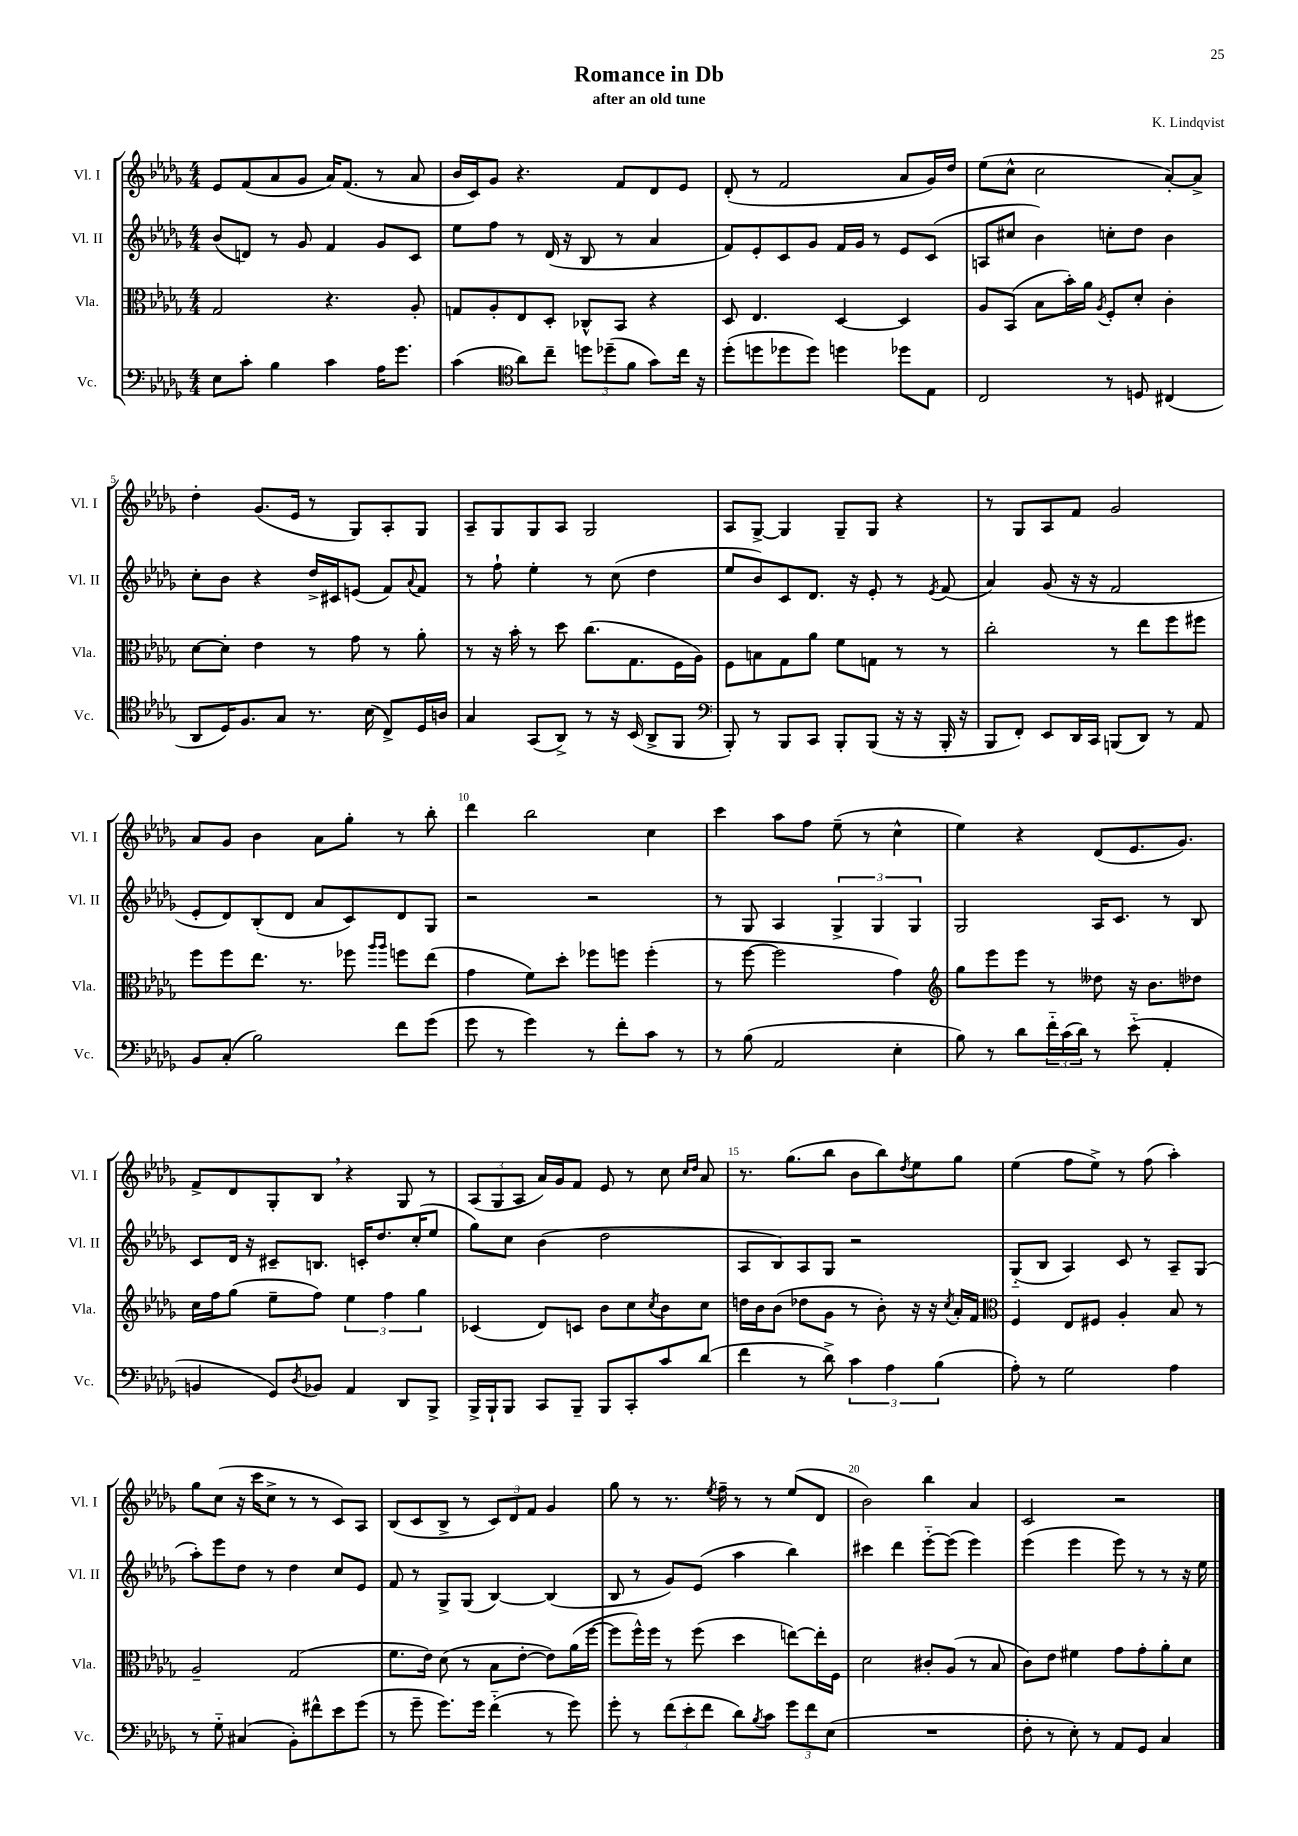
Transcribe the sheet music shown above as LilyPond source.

\header { title = "Romance in Db" composer = "K. Lindqvist" subtitle = "after an old tune" }
<<
\new StaffGroup <<
\new Staff = "s0" \with { instrumentName = "Vl. I" shortInstrumentName = "Vl. I" } {
    \clef treble \key des \major \numericTimeSignature \time 4/4
    ees'8 f'8( aes'8 ges'8 aes'16) f'8.( r8 aes'8 |
    bes'16 c'16) ges'8 r4. f'8 des'8 ees'8 |
    des'8-.( r8 f'2 aes'8 ges'16) des''16 |
    ees''8( c''8-^ c''2 aes'8~-.) aes'8-> |
    des''4-. ges'8.( ees'16 r8 ges8) aes8-. ges8 |
    aes8-- ges8 ges8 aes8 ges2 |
    aes8 ges8~-> ges4 ges8-- ges8 r4 |
    r8 ges8 aes8 f'8 ges'2 |
    aes'8 ges'8 bes'4 aes'8 ges''8-. r8 bes''8-. |
    des'''4 bes''2 c''4 |
    c'''4 aes''8 f''8 ees''8--( r8 c''4-^ |
    ees''4) r4 des'8( ees'8. ges'8.) |
    f'8-> des'8 ges8-. bes8 \breathe r4 ges8 r8 |
    \tuplet 3/2 { aes8( ges8 aes8 } aes'16) ges'16 f'8 ees'8 r8 c''8 \grace { c''16 des''16 } aes'8 |
    r8. ges''8.( bes''8 bes'8 bes''8) \acciaccatura { des''8 } ees''8 ges''8 |
    ees''4( f''8 ees''8->) r8 f''8( aes''4-.) |
    ges''8 c''8( r16 c'''16 c''8-> r8 r8 c'8) aes8 |
    bes8( c'8 bes8-> r8 \tuplet 3/2 { c'8) des'8 f'8 } ges'4 |
    ges''8 r8 r8. \acciaccatura { ees''8 } f''16-- r8 r8 ees''8( des'8 |
    bes'2) bes''4 aes'4 |
    c'2 r2 \bar "|." |
}
\new Staff = "s1" \with { instrumentName = "Vl. II" shortInstrumentName = "Vl. II" } {
    \clef treble \key des \major \numericTimeSignature \time 4/4
    bes'8( d'8) r8 ges'8 f'4 ges'8 c'8 |
    ees''8 f''8 r8 des'16( r16 bes8 r8 aes'4 |
    f'8) ees'8-. c'8 ges'8 f'16 ges'16 r8 ees'8 c'8( |
    a8 cis''8 bes'4) c''8-. des''8 bes'4 |
    c''8-. bes'8 r4 des''16-> cis'16 e'8( f'8) \appoggiatura { aes'8 } f'8 |
    r8 f''8-! ees''4-. r8 c''8( des''4 |
    ees''8 bes'8) c'8 des'8. r16 ees'8-. r8 \acciaccatura { ees'8 } f'8( |
    aes'4) ges'8( r16 r16 f'2 |
    ees'8-. des'8) bes8-.( des'8 aes'8 c'8) des'8 ges8 |
    r2 r2 |
    r8 ges8 aes4 \tuplet 3/2 { ges4-> ges4 ges4 } |
    ges2 aes16 c'8. r8 bes8 |
    c'8 des'16 r16 cis'8-- b8. c'16-. des''8. c''16-.( ees''8 |
    ges''8) c''8 bes'4( des''2 |
    aes8 bes8) aes8 ges8 r2 |
    ges8-_( bes8 aes4) c'8 r8 aes8-- ges8( |
    aes''8-.) ees'''8 des''8 r8 des''4 c''8 ees'8 |
    f'8 r8 ges8-> ges8( bes4~) bes4( |
    bes8 r8 ges'8) ees'8( aes''4 bes''4) |
    cis'''4 des'''4 ees'''8~-_ ees'''8( ees'''4) |
    ees'''4( ees'''4 ees'''8) r8 r8 r16 ees''16 \bar "|." |
}
\new Staff = "s2" \with { instrumentName = "Vla." shortInstrumentName = "Vla." } {
    \clef alto \key des \major \numericTimeSignature \time 4/4
    ges2 r4. aes8-. |
    g8 aes8-. ees8 des8-. ces8-^ bes,8 r4 |
    des8 ees4. des4~ des4 |
    aes8 bes,8( bes8 bes'16-.) aes'16 \acciaccatura { aes8 } f8-. des'8-. c'4-. |
    des'8~ des'8-. ees'4 r8 ges'8 r8 aes'8-. |
    r8 r16 bes'16-. r8 des''8 c''8.( ges8. f16 aes16) |
    f8 b8 ges8 aes'8 f'8 g8 r8 r8 |
    c''2-. r8 ees''8 f''8 fis''8 |
    f''8 f''8 ees''8. r8. fes''8 \grace { aes''16 aes''16 } f''8 ees''8( |
    ges'4 f'8) des''8-. fes''8 f''8 f''4-.( |
    r8 f''8~ f''2 ges'4) |
    \clef treble ges''8 ees'''8 ees'''8 r8 deses''8 r16 bes'8. des''8 |
    c''16 f''16 ges''8( ees''8-- f''8) \tuplet 3/2 { ees''4 f''4 ges''4 } |
    ces'4( des'8) c'8 bes'8 c''8 \acciaccatura { c''8 } bes'8 c''8 |
    d''16 bes'16 bes'8( des''8 ges'8 r8 bes'8-.) r16 r16 \acciaccatura { c''8 } aes'16-. f'16 |
    \clef alto f4 ees8 fis8 aes4-. bes8 r8 |
    aes2-- ges2( |
    f'8. ees'16) des'8( r8 bes8 ees'8~-. ees'8) aes'16( f''16~ |
    f''8 f''16-^) f''16 r8 f''8( des''4 e''8~) e''16-. f16 |
    des'2 cis'8-. aes8( r8 bes8 |
    c'8) ees'8 fis'4 ges'8 ges'8-. aes'8-. des'8 \bar "|." |
}
\new Staff = "s3" \with { instrumentName = "Vc." shortInstrumentName = "Vc." } {
    \clef bass \key des \major \numericTimeSignature \time 4/4
    ees8 c'8-. bes4 c'4 aes16 ges'8. |
    c'4( \clef tenor aes'8) c''8-- \tuplet 3/2 { d''8 des''8--( f'8 } ges'8) c''16 r16 |
    des''8-.( d''8 des''8 des''8) d''4 des''8 ees8 |
    c2 r8 d8 cis4( |
    aes,8 des16) f8. ges8 r8. bes16( c8->) des16 a16 |
    ges4 ges,8( aes,8->) r8 r16 bes,16( aes,8-> f,8 |
    \clef bass bes,,8-.) r8 bes,,8 c,8 bes,,8-. bes,,8( r16 r16 bes,,16-. r16 |
    bes,,8 f,8-.) ees,8 des,16 c,16 b,,8( des,8) r8 aes,8 |
    bes,8 c8-.( bes2) f'8 ges'8( |
    ges'8 r8 ges'4) r8 f'8-. c'8 r8 |
    r8 bes8( aes,2 ees4-. |
    bes8) r8 des'8 \tuplet 3/2 { f'16-_ c'16( des'16) } r8 ees'8-_( aes,4-. |
    b,4 ges,8) \acciaccatura { des8 } bes,8 aes,4 des,8 bes,,8-> |
    bes,,16-> bes,,16-! bes,,8 c,8 bes,,8-- bes,,8 c,8-. c'8 des'8( |
    f'4 r8 des'8->) \tuplet 3/2 { c'4 aes4 bes4( } |
    aes8-.) r8 ges2 aes4 |
    r8 ges8-_ cis4( bes,8-.) fis'8-^ ees'8 ges'8( |
    r8 ges'8-- ges'8.) ges'16 f'4-_( r8 ges'8) |
    ges'8-. r8 \tuplet 3/2 { f'8( ees'8-. f'8 } des'8) \acciaccatura { bes8 } c'8 \tuplet 3/2 { ges'8 f'8 ees8( } |
    R1 |
    f8-. r8 ees8-.) r8 aes,8 ges,8 c4 \bar "|." |
}
>>
>>
\layout { \context { \Score \override BarNumber.break-visibility = ##(#f #t #t) barNumberVisibility = #(every-nth-bar-number-visible 5) } }
